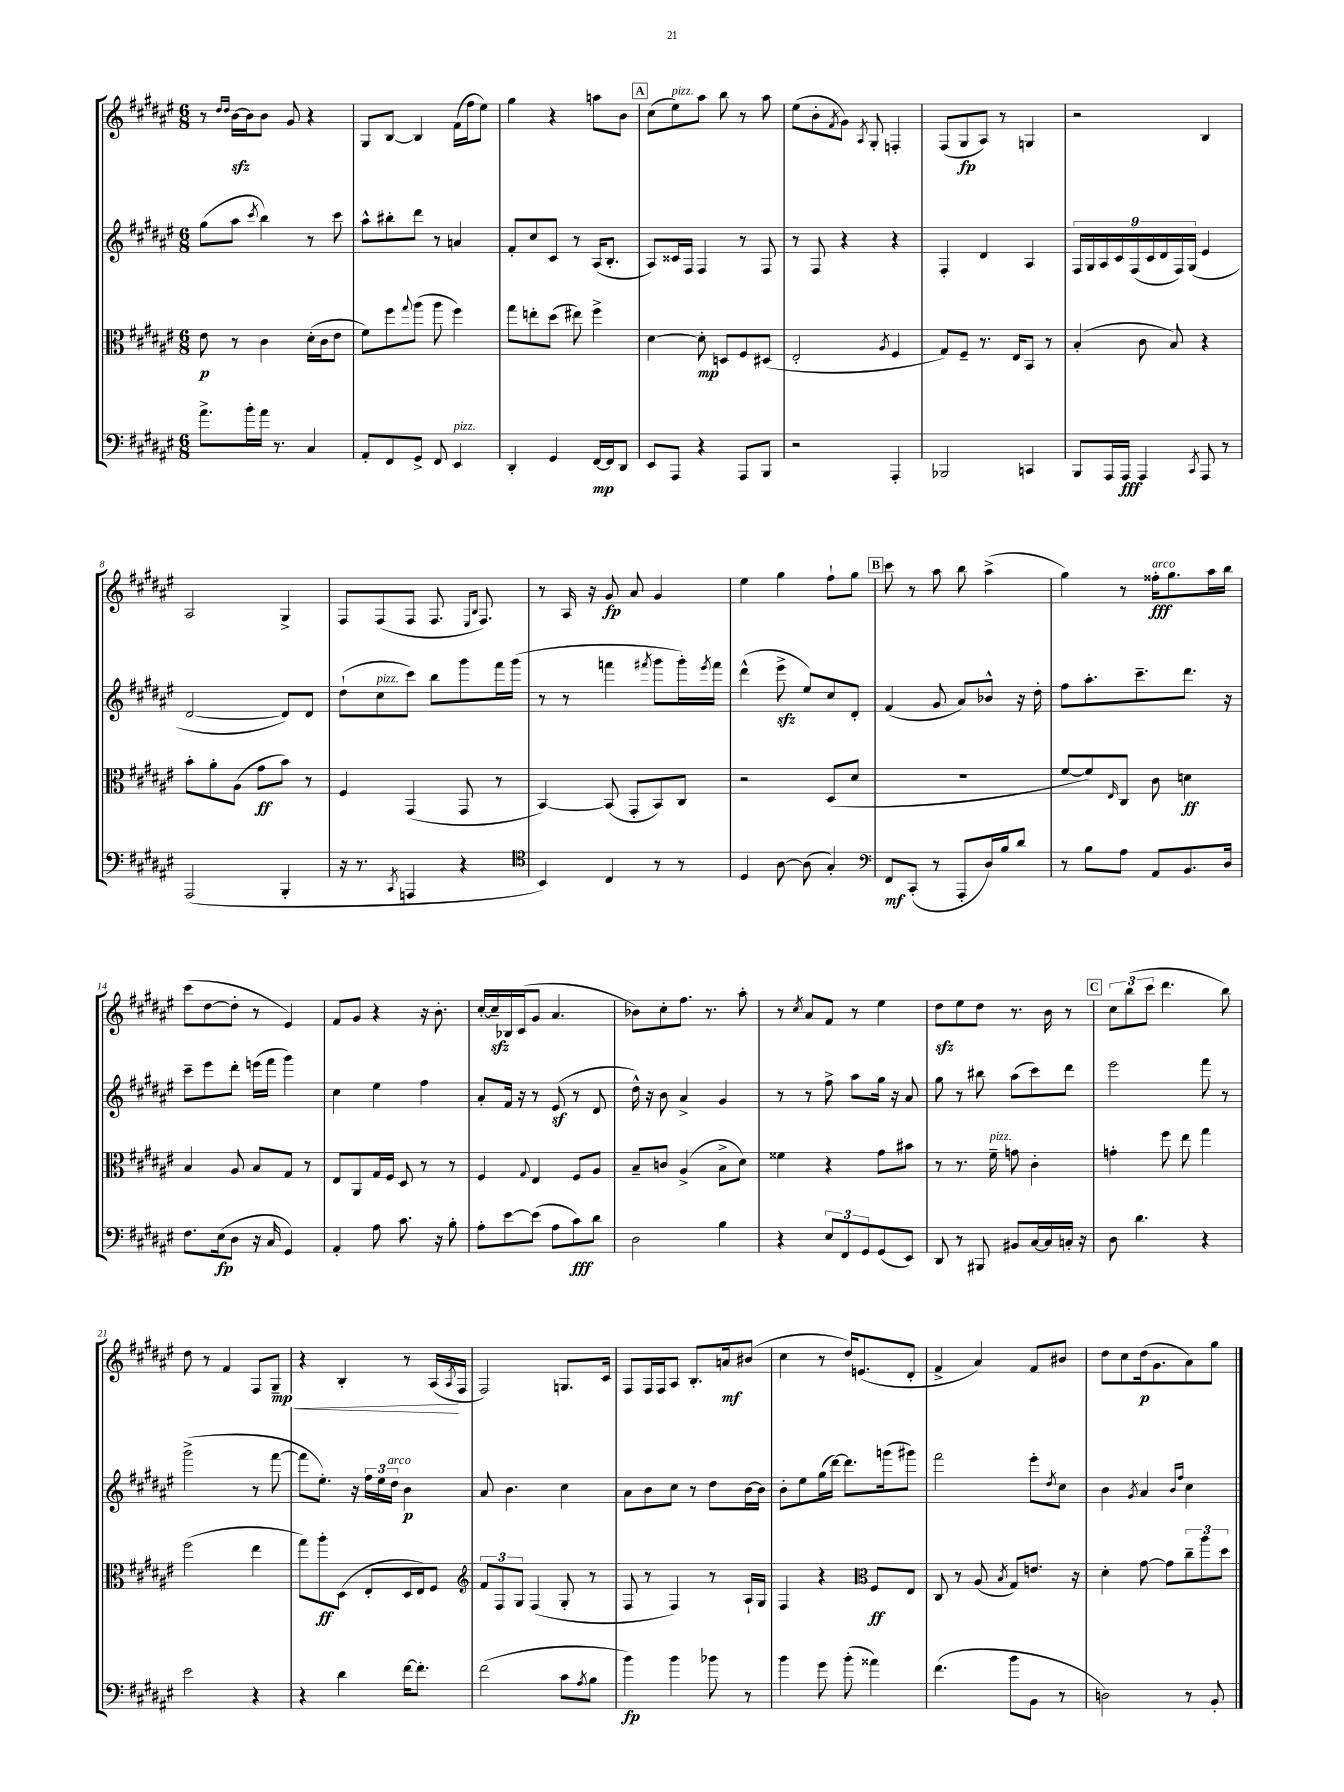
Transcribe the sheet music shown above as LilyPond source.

<<
\new StaffGroup <<
\new Staff = "s0" {
    \clef treble \key fis \major \numericTimeSignature \time 6/8
    r8 \grace { dis''16 dis''16 } b'16~\sfz b'16 b'8 gis'8 r4 |
    gis8 b8~ b4 fis'16( fis''16 eis''8) |
    gis''4 r4 a''8 b'8 |
    \mark \markup { \box "A" } cis''8( eis''8^\markup { \italic "pizz." }) ais''8 b''8 r8 ais''8 |
    eis''8( b'8-. \acciaccatura { fis'8 } gis'8) \acciaccatura { ais8 } gis8-. f4-. |
    fis8( gis8\fp ais8) r8 g4 |
    r2 b4 |
    ais2 gis4-> |
    fis8 fis8( fis8 fis8. \grace { eis16 b16 } fis8.) |
    r8 ais16 r16 gis'8\fp ais'8 gis'4 |
    eis''4 gis''4 fis''8-! gis''8 |
    \mark \markup { \box "B" } cis'''8 r8 ais''8 b''8 ais''4->( |
    gis''4) r8 fisis''16-.\fff^\markup { \italic "arco" } gis''8. ais''16 b''16 |
    cis'''8( dis''8~ dis''8-. r8 eis'4) |
    fis'8 gis'8 r4 r16 b'8.-. |
    cis''16~-. cis''16--\sfz bes16 cis'16( gis'8 ais'4. |
    bes'8) cis''8-. fis''8. r8. ais''8-. |
    r8 \acciaccatura { cis''8 } ais'8 fis'8 r8 eis''4 |
    dis''8\sfz eis''8 dis''8 r8. b'16 r8 |
    \mark \markup { \box "C" } \tuplet 3/2 { cis''8 b''8( cis'''8 } dis'''4. b''8) |
    dis''8 r8 fis'4 fis8 gis8--\mp\< |
    r4 b4-. r8 ais16\!( \acciaccatura { ais8 } fis16 |
    fis2) g8. cis'16 |
    fis8 fis16 fis16 ais8 b8.-. a'16\mf bis'8( |
    cis''4 r8 dis''16) e'8.( dis'8-. |
    fis'4-> ais'4) fis'8 bis'8 |
    dis''8 cis''8 dis''16\p( gis'8. ais'8) gis''8 \bar "|." |
}
\new Staff = "s1" {
    \clef treble \key fis \major \numericTimeSignature \time 6/8
    gis''8( ais''8 \acciaccatura { cis'''8 } b''4) r8 cis'''8 |
    ais''8-^ bis''8-. dis'''8 r8 a'4 |
    fis'8-. cis''8 cis'8 r8 ais16( b8.-. |
    \mark \markup { \box "A" } ais8) cisis'16 fis16 fis4 r8 fis8 |
    r8 fis8 r4 r4 |
    fis4-. dis'4 ais4 |
    \tuplet 9/8 { fis16 gis16 ais16 cis'16 fis16( cis'16 dis'16 fis16) gis16( } eis'4 |
    dis'2~ dis'8) dis'8 |
    dis''8-!( cis''8^\markup { \italic "pizz." } cis'''8) b''8 gis'''8 fis'''16 gis'''16( |
    r8 r8 f'''4 \acciaccatura { fis'''8 } gis'''8 gis'''16-.) \acciaccatura { eis'''8 } fis'''16 |
    dis'''4-^( eis'''8->\sfz eis''8) cis''8 dis'8-. |
    \mark \markup { \box "B" } fis'4( gis'8 ais'8) bes'8-^ r16 dis''16-. |
    fis''8 ais''8.-. cis'''8.-- dis'''8. r16 |
    cis'''8-- eis'''8 dis'''8-. e'''16( fis'''16 gis'''4) |
    cis''4 eis''4 fis''4 |
    ais'8-. fis'16 r16 r8 eis'8\sf( r8 dis'8 |
    dis''16-^) r16 b'8 ais'4-> gis'4 |
    r8 r8 fis''8-> ais''8 gis''16 r16 ais'8 |
    gis''8 r8 bis''8 ais''8( cis'''8) dis'''8 |
    \mark \markup { \box "C" } eis'''2 fis'''8 r8 |
    gis'''2->( r8 fis'''8~ |
    fis'''8 eis''8.-.) r16 \tuplet 3/2 { fis''16 eis''16 dis''16^\markup { \italic "arco" } } b'4\p |
    ais'8 b'4. cis''4 |
    ais'8 b'8 cis''8 r8 dis''8 b'16~ b'16 |
    b'8-. eis''8 gis''16( dis'''16~) dis'''8. g'''16( gis'''8) |
    fis'''2 eis'''8-. \acciaccatura { dis''8 } cis''8 |
    b'4 \acciaccatura { gis'8 } ais'4 \grace { b'16 fis''16 } cis''4 \bar "|." |
}
\new Staff = "s2" {
    \clef alto \key fis \major \numericTimeSignature \time 6/8
    eis'8\p r8 cis'4 dis'16-.( cis'16 eis'8 |
    fis'8) fis''8 \appoggiatura { gis''8 } ais''8( ais''8 fis''4) |
    gis''8 e''8-. dis''8( eis''8) fis''4-> |
    \mark \markup { \box "A" } dis'4~ dis'8-.\mp d8 fis8 dis8( |
    eis2-. \acciaccatura { ais8 } fis4 |
    gis8) fis8-- r8. eis16 b,8 r8 |
    b4-.( cis'8 b8) r4 |
    b'8-. ais'8-. ais8( gis'8\ff b'8) r8 |
    fis4 gis,4( gis,8 r8 |
    b,4~) b,8( gis,8-. b,8) cis8 |
    r2 dis8( dis'8 |
    \mark \markup { \box "B" } R2. |
    fis'8~ fis'8) \grace { eis16 } cis8 cis'8 d'4\ff |
    b4 ais8 b8 gis8 r8 |
    eis8 ais,8 gis16 fis16 dis8 r8 r8 |
    fis4 \appoggiatura { gis8 } eis4 fis8 ais8 |
    b8-- c'8 ais4->( b8-> dis'8) |
    fisis'4 r4 gis'8 bis'8 |
    r8 r8. fis'16--^\markup { \italic "pizz." } g'8 cis'4-. |
    \mark \markup { \box "C" } g'4-. fis''8 eis''8 gis''4 |
    fis''2( eis''4 |
    gis''8) ais''8-.\ff dis8( eis8-. dis16 eis16) fis8 |
    \clef treble \tuplet 3/2 { fis'8 fis8 gis8 } fis4( gis8-. r8 |
    fis8 r8 fis4) r8 ais16-! gis16 |
    fis4 r4 \clef alto fis8\ff eis8 |
    cis8 r8 ais8( \acciaccatura { b8 } gis8) e'8. r16 |
    dis'4-. gis'8~ gis'8 \tuplet 3/2 { cis''8-- ais''8 dis''8 } \bar "|." |
}
\new Staff = "s3" {
    \clef bass \key fis \major \numericTimeSignature \time 6/8
    ais'8.-> b'16-. ais'16 r8. cis4 |
    ais,8-. fis,8 gis,8-> fis,8 eis,4^\markup { \italic "pizz." } |
    dis,4-. gis,4 fis,16~\mp fis,16 dis,8 |
    \mark \markup { \box "A" } eis,8 ais,,8 r4 ais,,8 b,,8 |
    r2 ais,,4-. |
    bes,,2 c,4 |
    b,,8 ais,,16 ais,,16\fff ais,,4 \acciaccatura { cis,8 } ais,,8 r8 |
    ais,,2( b,,4-. |
    r16 r8. \acciaccatura { cis,8 } a,,4 r4 |
    \clef tenor b,4) cis4 r8 r8 |
    dis4 ais8~ ais8( gis4-.) |
    \mark \markup { \box "B" } \clef bass fis,8\mf cis,8-.( r8 ais,,8-. dis16) b16 dis'8 |
    r8 b8 ais8 ais,8 b,8. dis16 |
    fis8. eis16\fp( dis8 r16 cis16 gis,4) |
    ais,4-. ais8 cis'8. r16 b8-. |
    ais8-. eis'8~ eis'8( ais8 cis'8\fff) dis'8 |
    dis2 b4 |
    r4 \tuplet 3/2 { eis8 fis,8 gis,8 } gis,8( eis,8) |
    dis,8 r8 bis,,8 bis,8 cis16~ cis16 c16-. r16 |
    \mark \markup { \box "C" } dis8 dis'4. r4 |
    eis'2 r4 |
    r4 dis'4 fis'16~ fis'8.-. |
    fis'2( cis'8 \acciaccatura { ais8 } b8 |
    b'4\fp) b'4 bes'8 r8 |
    b'4 gis'8 b'8-.( aisis'4) |
    fis'4.( b'8 b,8 r8 |
    d2) r8 b,8-. \bar "|." |
}
>>
>>
